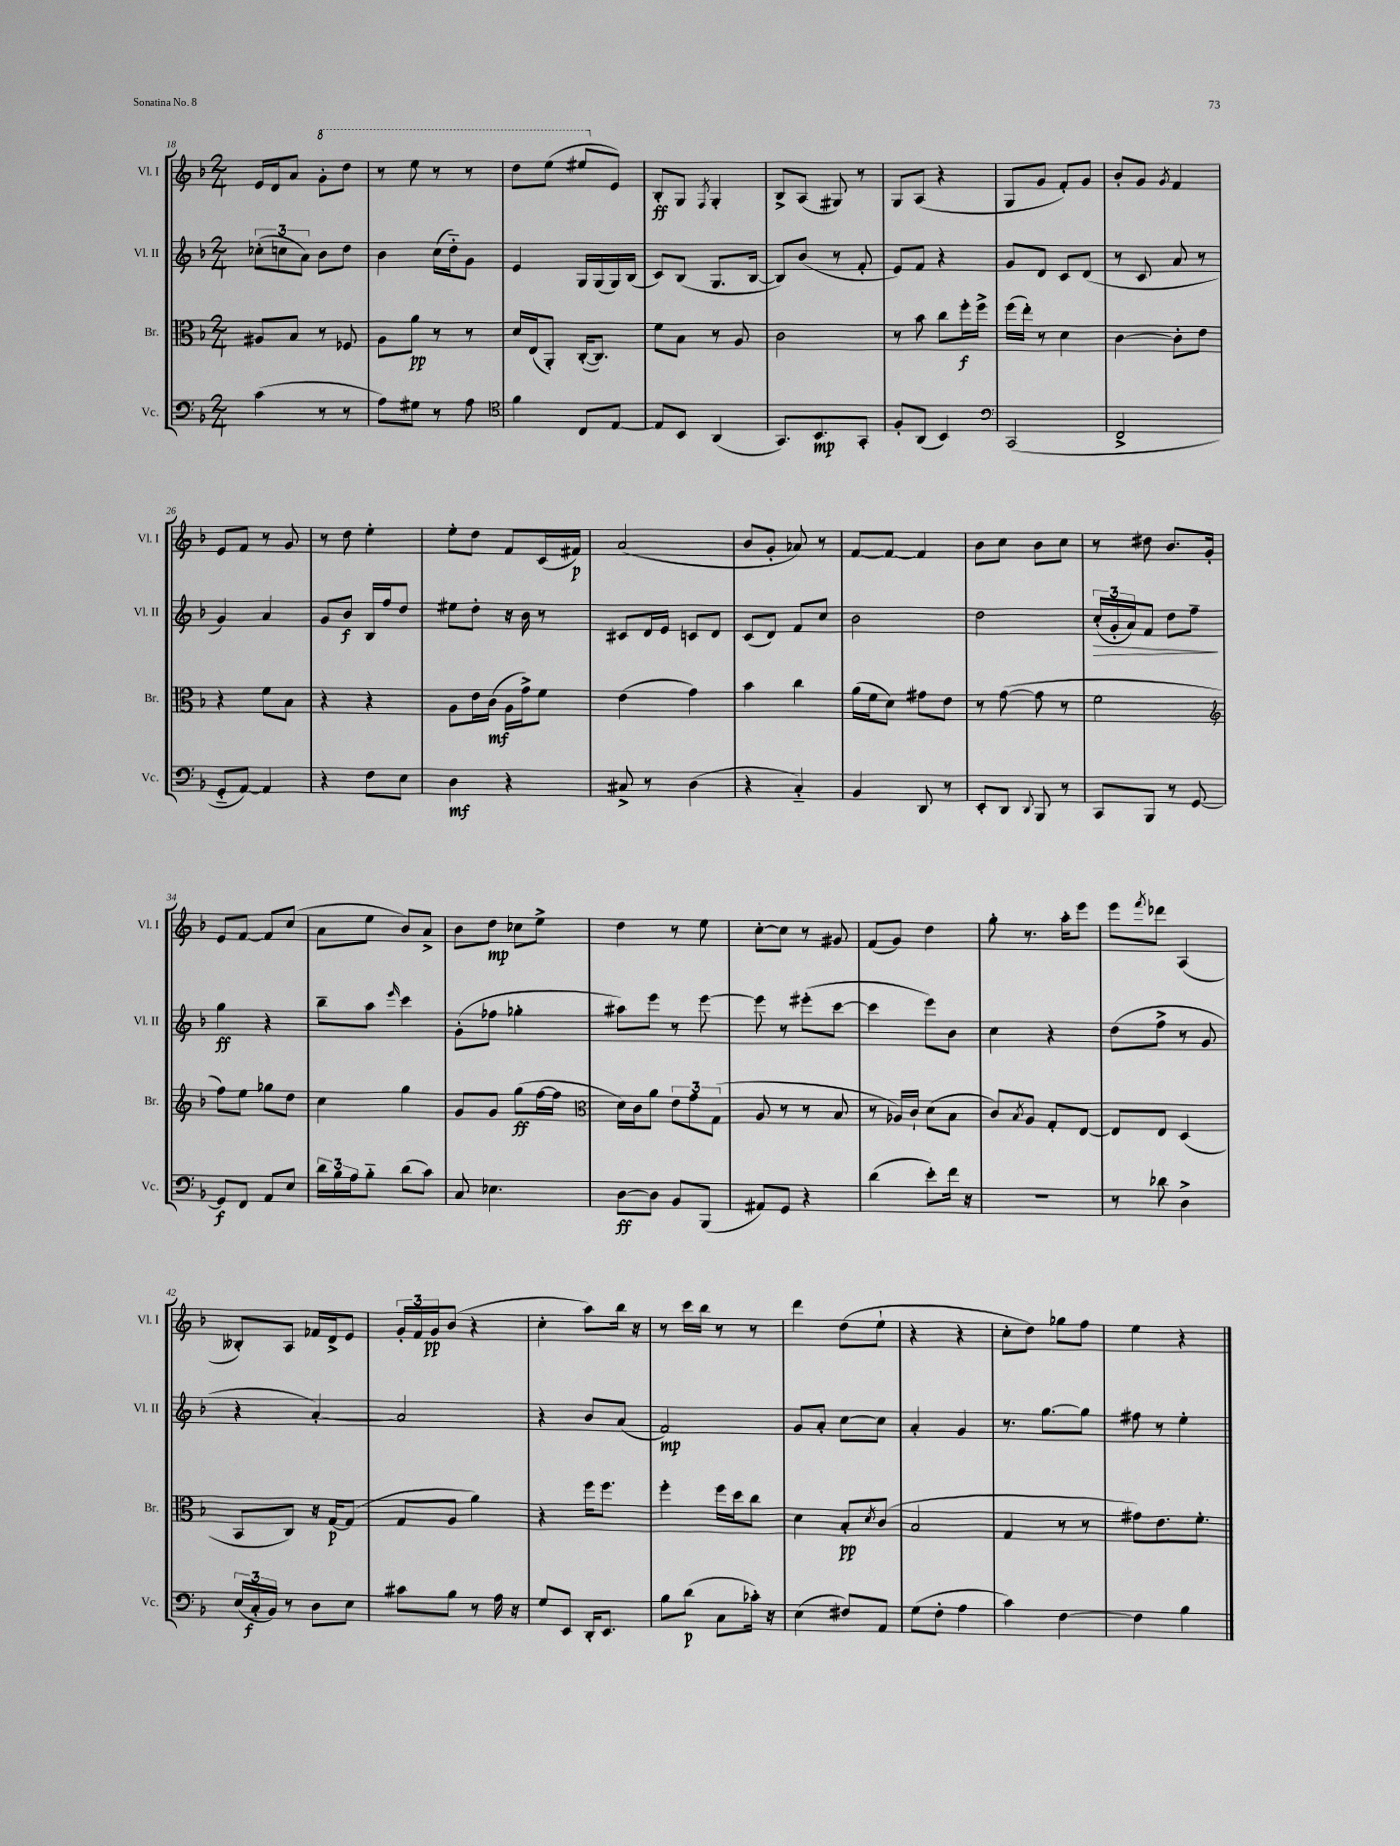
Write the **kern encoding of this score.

**kern	**dynam	**kern	**dynam	**kern	**dynam	**kern	**dynam
*part4	*part4	*part3	*part3	*part2	*part2	*part1	*part1
*staff4	*staff4	*staff3	*staff3	*staff2	*staff2	*staff1	*staff1
*I"Vc.	*	*I"Br.	*	*I"Vl. II	*	*I"Vl. I	*
*I'Vc.	*	*I'Br.	*	*I'Vl. II	*	*I'Vl. I	*
*clefF4	*	*clefC3	*	*clefG2	*	*clefG2	*
*k[b-]	*	*k[b-]	*	*k[b-]	*	*k[b-]	*
*M2/4	*	*M2/4	*	*M2/4	*	*M2/4	*
=18	=18	=18	=18	=18	=18	=18	=18
(4c\	.	8A#X/L	.	(12cc-X'\L	.	16e/LL	.
.	.	.	.	.	.	16d/J	.
.	.	.	.	12ccn\	.	.	.
.	.	8B-/J	.	.	.	8a/J	.
.	.	.	.	12a\J)	.	.	.
*	*	*	*	*	*	*8va	*
8r	.	8r	.	8b-\L	.	8gg'\L	.
8r	.	8F-X/	.	8dd\J	.	8ddd\J	.
=19	=19	=19	=19	=19	=19	=19	=19
8A\L)	.	8A\L	.	4b-\	.	8r	.
8G#X\J	.	8a\J	pp	.	.	8eee\	.
8r	.	8r	.	(16cc\LL	.	8r	.
.	.	.	.	16dd\J)	.	.	.
8A\	.	8r	.	8g\J	.	8r	.
=20	=20	=20	=20	=20	=20	=20	=20
*clefC4	*	*	*	*	*	*	*
4f\	.	16d/LL	.	4e/	.	8ddd\L	.
.	.	(16E/J	.	.	.	.	.
.	.	8AA'/J)	.	.	.	(8eee\J	.
8C/L	.	([16C'/KL	.	16G/LL	.	8eee#X/L	.
.	.	8.C/J])	.	(16G/	.	.	.
*	*	*	*	*	*	*X8va	*
[8E/J	.	.	.	16G/)	.	8e/J)	.
.	.	.	.	(16B-/JJ	.	.	.
=21	=21	=21	=21	=21	=21	=21	=21
8E/L]	.	8f\L	.	8c/L)	.	8B-'/L	ff
8BB-/J	.	8B-\J	.	(8B-/J	.	8G/J	.
.	.	.	.	.	.	8qF/	.
(4AA/	.	8r	.	8.G/L	.	4G'/	.
.	.	8A/	.	.	.	.	.
.	.	.	.	[16B-/Jk	.	.	.
=22	=22	=22	=22	=22	=22	=22	=22
8.GG/L)	.	2c\	.	8B-/L])	.	8B-^/L	.
.	.	.	.	(8b-/J	.	(8A/J	.
8.BB-/	mp	.	.	.	.	.	.
.	.	.	.	8r	.	8G#X/)	.
8GG'/J	.	.	.	8f'/	.	8r	.
=23	=23	=23	=23	=23	=23	=23	=23
8F'/L	.	8r	.	8e/L)	.	8G/L	.
(8AA/J	.	8b-\	.	8f/J	.	(8A/J	.
4BB-/)	.	8cc\L	.	4r	.	4r	.
.	.	16ff'\L	f	.	.	.	.
.	.	16ff^\JJ	.	.	.	.	.
=24	=24	=24	=24	=24	=24	=24	=24
*clefF4	*	*	*	*	*	*	*
(2CC/	.	(16ff\LL	.	8g/L	.	8G/L	.
.	.	16ee'\JJ)	.	.	.	.	.
.	.	8r	.	8d/J	.	8g/J	.
.	.	4d\	.	8c/L	.	8f'/L)	.
.	.	.	.	(8d/J	.	8g/J	.
=25	=25	=25	=25	=25	=25	=25	=25
2FF^/	.	[4c\	.	8r	.	8b-'/L	.
.	.	.	.	8c/	.	8g/J	.
.	.	.	.	.	.	8qg/	.
.	.	8c'\L]	.	8a/	.	4f/	.
.	.	8e\J	.	8r	.	.	.
!!LO:LB:g=z
=26	=26	=26	=26	=26	=26	=26	=26
8GG/L	.	4r	.	4g/)	.	8e/L	.
[8AA/J)	.	.	.	.	.	8f/J	.
4AA/]	.	8f\L	.	4a/	.	8r	.
.	.	8B-\J	.	.	.	8g/	.
=27	=27	=27	=27	=27	=27	=27	=27
4r	.	4r	.	8g/L	.	8r	.
.	.	.	.	8b-/J	f	8dd\	.
8F\L	.	4r	.	16B-/LL	.	4ee'\	.
.	.	.	.	16ff/J	.	.	.
8E\J	.	.	.	8dd/J	.	.	.
=28	=28	=28	=28	=28	=28	=28	=28
4D\	mf	8A\L	.	8ee#X\L	.	8ee'\L	.
.	.	16e\L	.	8dd'\J	.	8dd\J	.
.	.	(16c\JJ	mf	.	.	.	.
4r	.	16A\LL	.	16r	.	8f/L	.
.	.	16g^\J)	.	16b-\	.	.	.
.	.	8f\J	.	8r	.	(16c/L	.
.	.	.	.	.	.	16f#X/JJ)	p
=29	=29	=29	=29	=29	=29	=29	=29
8C#X^/	.	(4e\	.	8c#X/L	.	(2a/	.
8r	.	.	.	16d/L	.	.	.
.	.	.	.	16e/JJ	.	.	.
(4D\	.	4g\)	.	8cn/L	.	.	.
.	.	.	.	8d/J	.	.	.
=30	=30	=30	=30	=30	=30	=30	=30
4r	.	4b-\	.	(8c/L	.	8b-/L	.
.	.	.	.	8d/J)	.	8g'/J	.
4C/)	.	4cc\	.	8f/L	.	8a-X/)	.
.	.	.	.	8cc/J	.	8r	.
=31	=31	=31	=31	=31	=31	=31	=31
4BB-/	.	(16a\LL	.	2b-\	.	[8f/L	.
.	.	16f\J	.	.	.	.	.
.	.	8d\J)	.	.	.	8f/J_	.
8DD/	.	8g#X\L	.	.	.	4f/]	.
8r	.	8e\J	.	.	.	.	.
=32	=32	=32	=32	=32	=32	=32	=32
8EE'/L	.	8r	.	2dd\	.	8b-\L	.
8DD/J	.	([8g\	.	.	.	8cc\J	.
8qqDD/	.	.	.	.	.	.	.
8BBB-/	.	8g\]	.	.	.	8b-\L	.
8r	.	8r	.	.	.	8cc\J	.
=33	=33	=33	=33	=33	=33	=33	=33
!	!	!	!	!	!LO:HP:b	!	!
8CC/L	.	2f\	.	(24cc'/LL	>	8r	.
.	.	.	.	24g'/	.	.	.
.	.	.	.	24a/J)	.	.	.
8BBB-/J	.	.	.	8f/J	.	8dd#X\	.
8r	.	.	.	8dd\L	.	8.b-/L	.
[8GG/	.	.	.	8ff~\J	.	.	.
.	.	.	.	.	.	16g'/Jk	.
.	.	.	.	.	]	.	.
!!LO:LB:g=z
=34	=34	=34	=34	=34	=34	=34	=34
*	*	*clefG2	*	*	*	*	*
8GG/L]	f	8ff\L)	.	4gg\	ff	8e/L	.
8FF/J	.	8ee\J	.	.	.	[8f/J	.
8AA/L	.	8gg-X\L	.	4r	.	8f/L]	.
8E/J	.	8dd\J	.	.	.	(8cc/J	.
=35	=35	=35	=35	=35	=35	=35	=35
24d\LL	.	4cc\	.	8bb-~\L	.	8a\L	.
24B-\	.	.	.	.	.	.	.
24A\J	.	.	.	.	.	.	.
8B-\J	.	.	.	8aa\J	.	8ee\J	.
.	.	.	.	16qqeee/	.	.	.
(8d\L	.	4gg\	.	4ccc\	.	8b-/L)	.
8c\J)	.	.	.	.	.	8a^/J	.
=36	=36	=36	=36	=36	=36	=36	=36
8C/	.	8g/L	.	(8g'\L	.	8b-\L	.
4.E-X\	.	8g/J	.	8ff-X\J	.	8dd\J	mp
.	.	(8gg\L	ff	4gg-X'\	.	8cc-X\L	.
.	.	[16ff\L	.	.	.	8ee^\J	.
.	.	16ff\JJ]	.	.	.	.	.
=37	=37	=37	=37	=37	=37	=37	=37
*	*	*clefC3	*	*	*	*	*
[8D\L	ff	16d\LL)	.	8aa#X\L)	.	4dd\	.
.	.	16c\J	.	.	.	.	.
8D\J]	.	8a\J	.	8eee\J	.	.	.
8BB-/L	.	12e\L	.	8r	.	8r	.
.	.	12g\	.	.	.	.	.
(8BBB-/J	.	.	.	[8eee\	.	8ee\	.
.	.	(12G\J	.	.	.	.	.
=38	=38	=38	=38	=38	=38	=38	=38
8AA#X/L)	.	8A/	.	8eee\]	.	[8cc'\L	.
8GG/J	.	8r	.	8r	.	8cc\J]	.
4r	.	8r	.	(8eee#X'\L	.	8r	.
.	.	8B-/	.	[8ccc\J	.	8g#X/	.
=39	=39	=39	=39	=39	=39	=39	=39
(4d\	.	8r	.	4ccc\]	.	(8f/L	.
.	.	16A-X/LL)	.	.	.	8g/J)	.
.	.	16c`/JJ	.	.	.	.	.
8e'\L)	.	(8d\L	.	8eee\L)	.	4dd\	.
16f\Jk	.	8B-\J	.	8b-\J	.	.	.
16r	.	.	.	.	.	.	.
=40	=40	=40	=40	=40	=40	=40	=40
2r	.	8c/L)	.	4cc\	.	8gg'\	.
.	.	8qB-/	.	.	.	.	.
.	.	8A/J	.	.	.	8.r	.
.	.	8G'/L	.	4r	.	.	.
.	.	.	.	.	.	16aa'\KL	.
.	.	[8E/J	.	.	.	8eee\J	.
=41	=41	=41	=41	=41	=41	=41	=41
8r	.	8E/L]	.	(8dd\L	.	8eee\L	.
.	.	.	.	.	.	8qfff/	.
8d-X\	.	8E/J	.	8ff^\J	.	8ddd-X\J	.
4D^\	.	(4D/	.	8r	.	(4A/	.
.	.	.	.	8g/	.	.	.
!!LO:LB:g=z
=42	=42	=42	=42	=42	=42	=42	=42
(24E/LL	.	8BB-/L	.	4r	.	8B--X'/L)	.
24C'/	f	.	.	.	.	.	.
24BB-/JJ)	.	.	.	.	.	.	.
8r	.	8C/J)	.	.	.	8A/J	.
8D\L	.	16r	.	[4a'/)	.	16f-X/LL	.
.	.	[16G/KL	p	.	.	16d^/J	.
8E\J	.	(8G/J]	.	.	.	8e/J	.
=43	=43	=43	=43	=43	=43	=43	=43
8c#X\L	.	8G/L	.	2a/]	.	24g'/LL	.
.	.	.	.	.	.	24f/	.
.	.	.	.	.	.	24g/J	pp
8B-\J	.	8A/J	.	.	.	(8b-/J	.
8r	.	4a\)	.	.	.	4r	.
16A\	.	.	.	.	.	.	.
16r	.	.	.	.	.	.	.
=44	=44	=44	=44	=44	=44	=44	=44
8G/L	.	4r	.	4r	.	4cc'\	.
8EE/J	.	.	.	.	.	.	.
16DD'/KL	.	16ff\KL	.	8b-/L	.	8aa\L)	.
8.EE/J	.	8.ff\J	.	.	.	.	.
.	.	.	.	(8a/J	.	16bb-\Jk	.
.	.	.	.	.	.	16r	.
=45	=45	=45	=45	=45	=45	=45	=45
8B-\L	.	4ff'\	.	2f/)	mp	8r	.
(8d\J	p	.	.	.	.	16ccc\LL	.
.	.	.	.	.	.	16bb-\JJ	.
8C\L	.	16ff\LL	.	.	.	8r	.
.	.	16dd\J	.	.	.	.	.
16c-X'\Jk)	.	8cc\J	.	.	.	8r	.
16r	.	.	.	.	.	.	.
=46	=46	=46	=46	=46	=46	=46	=46
(4E\	.	4d\	.	8g/L	.	4ddd\	.
.	.	.	.	8a'/J	.	.	.
8F#X/L)	.	8B-'/L	pp	[8cc\L	.	(8dd\L	.
.	.	8qd/	.	.	.	.	.
8AA/J	.	(8c/J	.	8cc\J]	.	8ee`\J	.
=47	=47	=47	=47	=47	=47	=47	=47
(8G\L	.	2B-/	.	4a'/	.	4r	.
8F'\J	.	.	.	.	.	.	.
4A\	.	.	.	4g/	.	4r	.
=48	=48	=48	=48	=48	=48	=48	=48
4c\)	.	4G/	.	8.r	.	8cc'\L	.
.	.	.	.	.	.	8dd\J)	.
.	.	.	.	[8.gg\L	.	.	.
[4F\	.	8r	.	.	.	8gg-X\L	.
.	.	8r	.	8gg\J]	.	8ff\J	.
=49	=49	=49	=49	=49	=49	=49	=49
4F\]	.	8g#X\L)	.	8ff#X\	.	4ee\	.
.	.	8.e\	.	8r	.	.	.
4B-\	.	.	.	4ee'\	.	4r	.
.	.	8.f'\J	.	.	.	.	.
==	==	==	==	==	==	==	==
*-	*-	*-	*-	*-	*-	*-	*-
